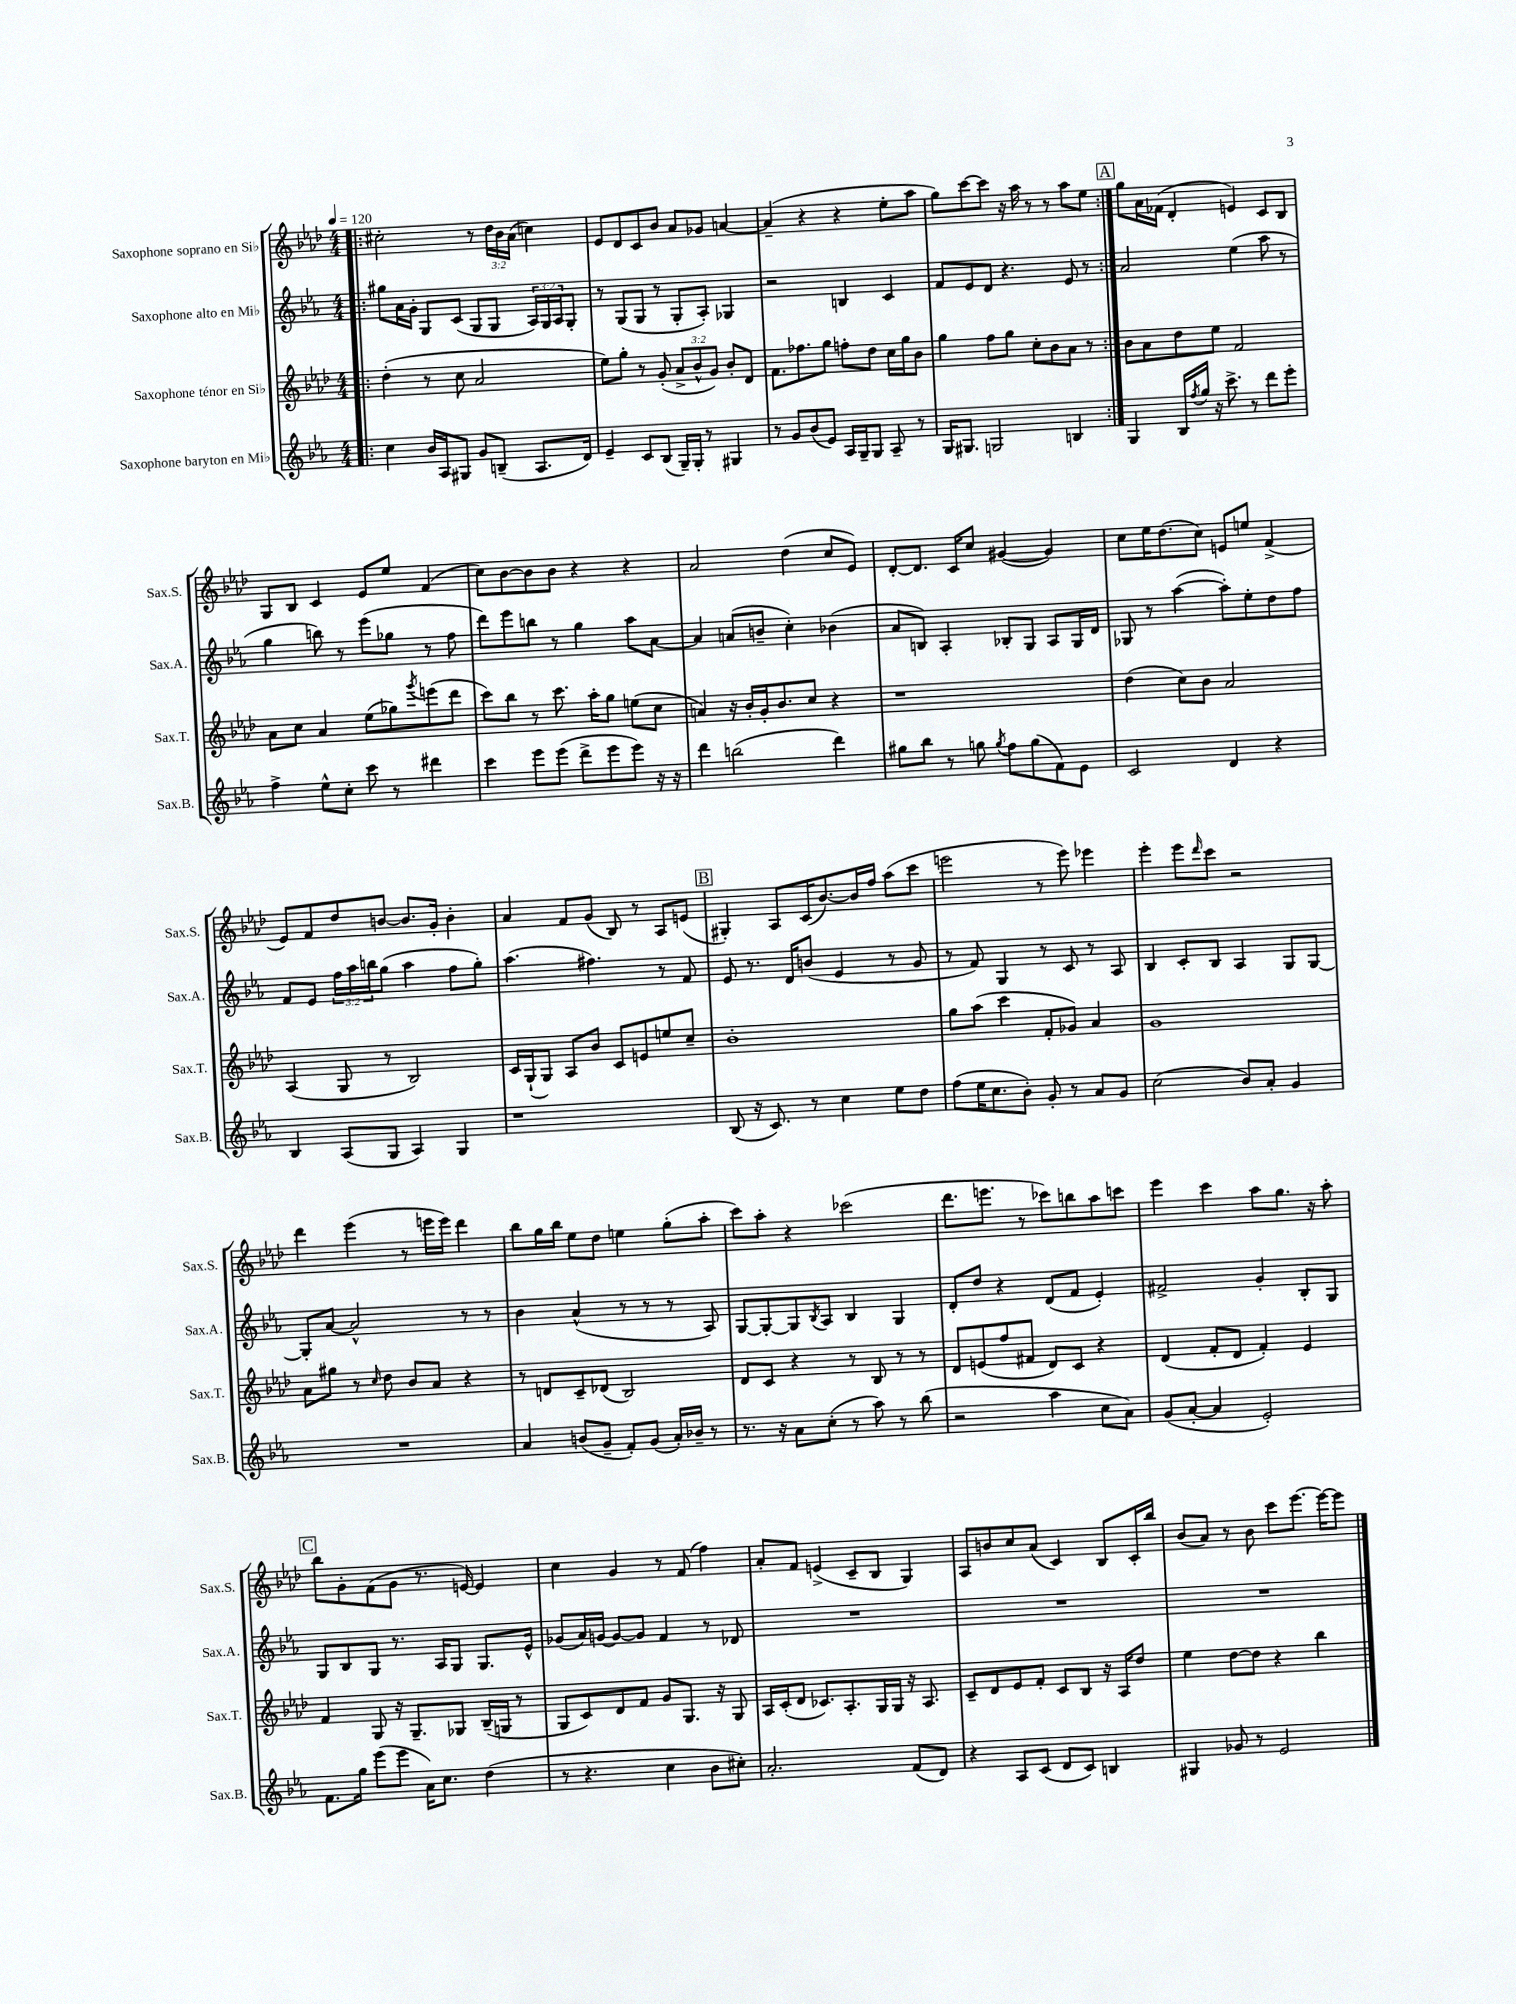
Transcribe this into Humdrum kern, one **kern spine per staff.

**kern	**kern	**kern	**kern
*staff4	*staff3	*staff2	*staff1
*clefG2	*clefG2	*clefG2	*clefG2
*k[b-e-a-]	*k[b-e-a-d-]	*k[b-e-a-]	*k[b-e-a-d-]
*M4/4	*M4/4	*M4/4	*M4/4
*MM120	*MM120	*MM120	*MM120
=!|:	=!|:	=!|:	=!|:
4cc	(4dd-'	8gg#	2cc#'
.	.	16a-	.
.	.	16g'	.
16b-	8r	8G	.
16A-	.	.	.
8G#	8cc	(8c	.
8g	2a-	8G	8r
(8B~	.	8G	24dd-
.	.	.	24b-
.	.	.	(24a-
8.A-	.	24A-)	4cc)
.	.	24G	.
.	.	24A-	.
.	.	8G'	.
16d)	.	.	.
=	=	=	=
4e-~	8ee-)	8r	8e-
.	8gg'	(8G	8d-
8c	8r	8G	8c
(8B-	(8g'	8r	8b-
16G~)	12a-^	8G'	8a-
16G'	.	.	.
.	12b-^^	.	.
8r	.	8A-')	8g-
.	12g)	.	.
4G#	8b-'	4G-	[4a
.	8d-	.	.
=	=	=	=
8r	8.f	2r	(4a~]
8g	.	.	.
.	8.ff-	.	.
(8b-	.	.	4r
8e-)	8gg	.	.
16A-	8ff'	4B	4r
16G~	.	.	.
8G	8dd-	.	.
8A-~	16cc	4c	8ee-'
.	16gg	.	.
8r	8b-	.	8aa-
=	=	=	=
16G	4gg	8f	8gg)
8.G#	.	.	.
.	.	8e-	[8ccc
2G	8ff	8d	8ccc]
.	8gg	4.r	16r
.	.	.	16aa-
.	8cc'	.	8r
.	8b-	.	8r
4B	8a-	8e-	8aa-
.	8r	8r	8ee-
=:|!	=:|!	=:|!	=:|!
4G	8b-	2a-	8gg
.	8a-	.	16a-
.	.	.	(16f-
16B-	8dd-	.	4d-'
8qff	.	.	.
16gg	.	.	.
16r	8ee-	.	.
8.ccc^	.	.	.
.	2f	(4ee-	4e)
8r	.	.	.
8ddd	.	8aa-	8c
8eee-'	.	8r	8B-
=	=	=	=
4ff^	8a-	4gg	8G
.	8cc	.	8B-
8ee-^^	4a-	8bb)	4c
8cc'	.	8r	.
8ccc	(8ee-	(8eee-	8e-
8r	8gg-)	8gg-	8ee-
.	8qggg	.	.
4ddd#	(8eee	8r	(4f
.	8ddd-	8ff	.
=	=	=	=
4ccc	8ccc)	8ddd)	8cc)
.	8bb-	8eee-	[8b-
8eee-	8r	8bb	8b-]
(8eee-	8.ccc	8r	8b-
8ddd^	.	4gg	4r
.	16aa-'	.	.
8eee-	8gg	.	.
8eee-)	(8ee	8aa-	4r
16r	8cc	[8a-	.
16r	.	.	.
=	=	=	=
4ddd	4a)	4a-]	2a-
(2bb	16r	(8a	.
.	16b-'	.	.
.	16g'	8b~	.
.	8.b-	.	.
.	.	4cc')	(4dd-
.	8cc	.	.
4ddd)	4r	(4b-	8cc
.	.	.	8e-)
=	=	=	=
8gg#	1r	8a-	[8d-'
8bb-	.	8B)	8.d-]
8r	.	4A-'	.
.	.	.	16c
8gg	.	.	8cc
8qgg	.	.	.
8ff	.	8B-'	([4g#
(8gg	.	8G	.
8f)	.	8A-	4g#])
8e-	.	16G	.
.	.	16d	.
=	=	=	=
2c	(4dd-	8G-	8cc
.	.	8r	16ee-
.	.	.	(8.dd-
.	8cc)	([4aa-	.
.	8b-	.	8cc)
4d	2a-	8aa-'])	8e
.	.	8ee-'	8ee
4r	.	8dd	(4f^
.	.	8ff	.
=	=	=	=
4B-	(4A-	8f	8e-)
.	.	8e-	8f
(8A-	8G	24ff	8dd-
.	.	24aa-	.
.	.	24bb	.
8G	8r	(8gg	[8b
4A-)	2B-)	4aa-	8.b]
.	.	.	16g'
4G	.	8ff	4b'
.	.	8gg')	.
=	=	=	=
1r	16c	(4.aa-	4a-
.	(16G`	.	.
.	8G)	.	.
.	8A-	.	8f
.	8b-	4.ff#)	(8g
.	8c	.	8B-)
.	8e	.	8r
.	8ee	8r	8A-
.	8cc~	8f	(8e
=	=	=	=
(8B-	1b-'	8e-	4G#')
16r	.	8.r	.
8.c)	.	.	.
.	.	.	8A-
.	.	16d	.
8r	.	(8b	(16c
.	.	.	[8.b-)
4cc	.	4e-	.
.	.	.	16b-]
.	.	.	16ff
8ee-	.	8r	(8aa-
8dd	.	8g	8ccc
=	=	=	=
(8ff	8gg	8r	2eee
16ee-	(8aa-	8f)	.
8.cc	.	.	.
.	4ccc	4G	.
8b-')	.	.	.
8g'	8f'	8r	8r
8r	8g-)	8c	8eee)
8a-	4a-	8r	4eee-
8g	.	8A-	.
=	=	=	=
(2cc	1g	4B-	4eee-'
.	.	8c'	8eee-
.	.	.	16qqddd-
.	.	8B-	8ccc
8b-)	.	4A-	2r
8a-'	.	.	.
4g	.	8G	.
.	.	[8G	.
=	=	=	=
1r	8a-	8G']	4ddd-
.	8gg#	[8a-	.
.	8r	2a-^^]	(4eee-
.	16qqcc	.	.
.	8dd-	.	.
.	8b-	.	8r
.	8a-	.	16eee
.	.	.	16eee)
.	4r	8r	4ddd-
.	.	8r	.
=	=	=	=
4a-	8r	4b-	8bb-
.	8d	.	16gg
.	.	.	16bb-
(8b	8c~	(4a-^^	8ee-
8g~	(8d-	.	8dd-
8f')	2B-)	8r	4ee
(8g	.	8r	.
16a-')	.	8r	(8gg'
16b-~	.	.	.
8r	.	8A-)	8aa-'
=	=	=	=
8.r	8d-	[8G	8ccc)
.	8c	8G'_	8aa-'
16r	.	.	.
8a-	4r	8G]	4r
.	.	8qB-	.
(8cc'	.	8A-	.
8r	8r	4B-	(2ccc-
8aa-)	8B-	.	.
8r	8r	4G	.
(8bb-	8r	.	.
=	=	=	=
2r	8d-	8d'	8.ddd-
.	(8e	8dd	.
.	.	.	8.eee
.	8ff	4r	.
.	8f#	.	8r
4aa-	8d-)	(8d	8ccc-)
.	8c	8f	8bb
8cc	4r	4e-')	8aa-
8a-)	.	.	8ccc
=	=	=	=
(8g	(4d-	2f#^	4eee-
[8a-'	.	.	.
4a-]	8f'	.	4ccc
.	8d-	.	.
2e-')	4f')	4g'	8aa-
.	.	.	8.gg
.	4e-	8B-'	.
.	.	.	16r
.	.	8G	8aa-'
=	=	=	=
8.f	4f	8G	8bb-
.	.	8B-	8g'
16gg	.	.	.
(8eee-	8G	8G	(8f
8eee-	16r	8.r	8g
.	8.G~	.	.
16a-)	.	.	8.r
8.cc	.	16A-	.
.	8G-	8G	.
.	.	.	[16e)
(4dd	(16B-~	8.G	4e]
.	16G	.	.
.	8r	.	.
.	.	16e-^^	.
=	=	=	=
8r	8G	(8g-	4cc
4.r	8c)	16a-)	.
.	.	[16g	.
.	8d-	8g_	4g
.	8f	8g]	.
4cc	8g	4f	8r
.	8.G	.	(8f
8b-	.	8r	4ff)
.	16r	.	.
8cc#')	8G	8d-	.
=	=	=	=
2.a-'	16A-	1r	8a-'
.	(16c'	.	.
.	8d-	.	8f
.	8.c-)	.	(4e^
.	8.A-'	.	.
.	.	.	8c~
.	16G	.	8B-
.	16G	.	.
(8f	16r	.	4G)
.	8.A-	.	.
8d)	.	.	.
=	=	=	=
4r	8c~	1r	8A-
.	8d-	.	8b
8A-	8e-	.	8cc
(8c	8f'	.	(8a-
8d	8c	.	4c)
8c)	8B-	.	.
4B	16r	.	8B-
.	16A-	.	.
.	8dd-	.	16c'
.	.	.	16bb-
=	=	=	=
4G#	4ee-	1r	(8b-
.	.	.	8a-)
8g-	[8dd-	.	8r
8r	8dd-]	.	8b-
2e-	4r	.	8ccc
.	.	.	[8.eee-
.	4bb-	.	.
.	.	.	16eee-_
.	.	.	8eee-]
==	==	==	==
*-	*-	*-	*-
